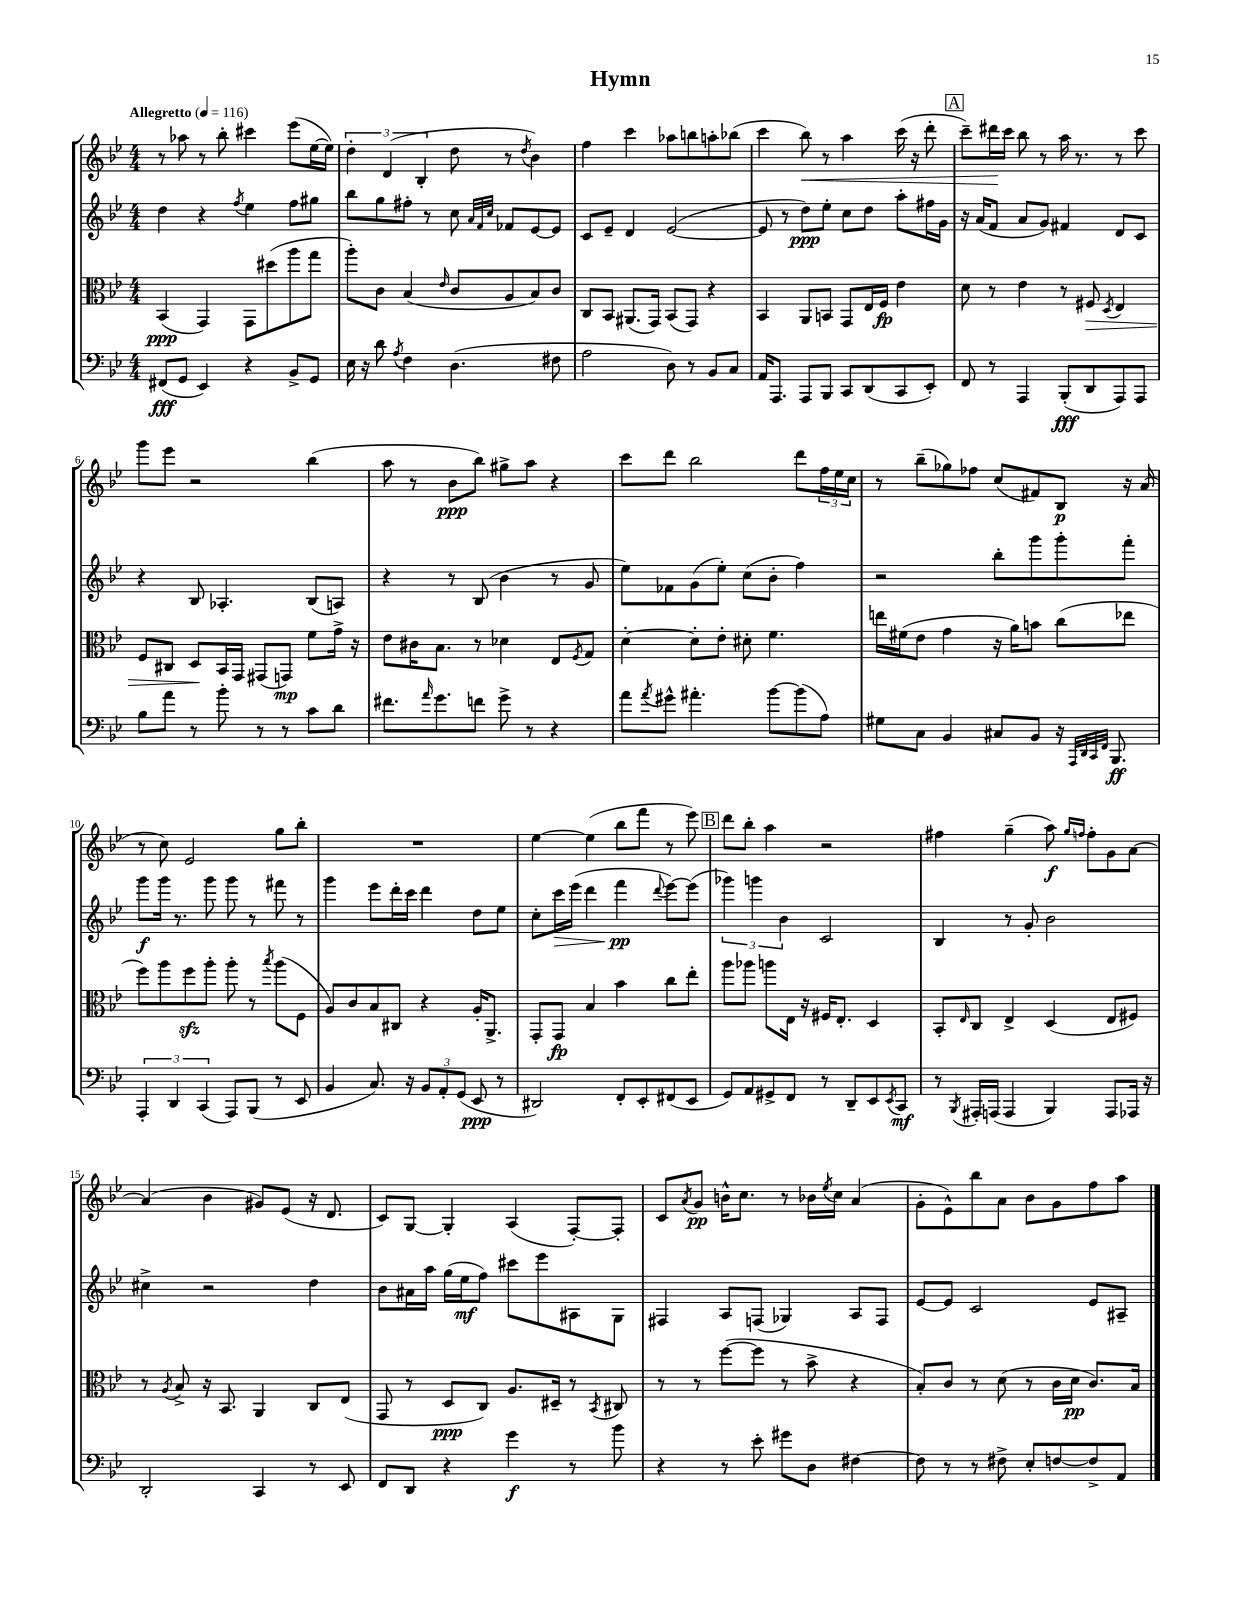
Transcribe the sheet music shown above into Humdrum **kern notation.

**kern	**dynam	**kern	**dynam	**kern	**dynam	**kern	**dynam
*part4	*part4	*part3	*part3	*part2	*part2	*part1	*part1
*staff4	*staff4	*staff3	*staff3	*staff2	*staff2	*staff1	*staff1
*clefF4	*	*clefC3	*	*clefG2	*	*clefG2	*
*k[b-e-]	*	*k[b-e-]	*	*k[b-e-]	*	*k[b-e-]	*
*M4/4	*	*M4/4	*	*M4/4	*	*M4/4	*
*MM116	*	*MM116	*	*MM116	*	*MM116	*
=1	=1	=1	=1	=1	=1	=1	=1
!	!	!	!	!	!	!LO:TX:a:B:t=Allegretto	!
(8FF#X/L	fff	(4BB-/	ppp	4dd\	.	8r	.
8GG/J	.	.	.	.	.	8aa-X\	.
4EE-/)	.	4GG/)	.	4r	.	8r	.
.	.	.	.	.	.	8bb-'\	.
.	.	.	.	8qff/	.	.	.
4r	.	8GG\L	.	4ee-\	.	4ccc#X\	.
.	.	(8dd#X\	.	.	.	.	.
8BB-^/L	.	8aa\	.	8ff\L	.	(8eee-\L	.
8GG/J	.	8gg\J	.	8gg#X\J	.	[16ee-\L	.
.	.	.	.	.	.	16ee-\JJ])	.
=2	=2	=2	=2	=2	=2	=2	=2
16E-\	.	8aa'\L)	.	8bb-\L	.	6dd'\	.
16r	.	.	.	.	.	.	.
8d\	.	8c\J	.	8gg\	.	.	.
.	.	.	.	.	.	(6d/	.
8qA/	.	.	.	.	.	.	.
4F\	.	(4B-/	.	8ff#X'\J	.	.	.
.	.	.	.	.	.	6B-'/	.
.	.	.	.	8r	.	.	.
.	.	16qqe-/	.	.	.	.	.
(4.D\	.	8c/L	.	8cc\	.	8dd\	.
.	.	.	.	32qqa/LLL	.	.	.
.	.	.	.	32qqf/	.	.	.
.	.	.	.	32qqcc/JJJ	.	.	.
.	.	8A/	.	8f-X/L	.	8r	.
.	.	.	.	.	.	8qdd/	.
.	.	8B-/)	.	[8e-/	.	4b-\)	.
8F#X\	.	8c/J	.	8e-/J]	.	.	.
=3	=3	=3	=3	=3	=3	=3	=3
2A\	.	8C/L	.	8c/L	.	4ff\	.
.	.	8BB-/J	.	8e-~/J	.	.	.
.	.	(8.AA#X/L	.	4d/	.	4ccc\	.
.	.	16GG/Jk)	.	.	.	.	.
8D\)	.	(8BB-/L	.	([2e-/	.	8aa-X\L	.
8r	.	8GG/J)	.	.	.	8bbn\	.
8BB-/L	.	4r	.	.	.	8aan'\	.
8C/J	.	.	.	.	.	(8bb-X\J	.
=4	=4	=4	=4	=4	=4	=4	=4
16AA/KL	.	4BB-/	.	8e-/]	.	4ccc\	.
8.AAA/J	.	.	.	.	.	.	.
.	.	.	.	8r	.	.	.
!	!	!	!	!	!	!	!LO:HP:b
8AAA/L	.	8AA/L	.	8dd\L)	ppp	8bb-\)	<
8BBB-/J	.	8BBn/J	.	8ee-'\J	.	8r	.
8CC/L	.	8GG/L	.	8cc\L	.	4aa\	.
(8DD/	.	16E-/L	.	8dd\J	.	.	.
.	.	16F/JJ	fp	.	.	.	.
8CC/	.	4e-\	.	8aa'\L	.	(16ccc\	.
.	.	.	.	.	.	16r	.
8EE-'/J)	.	.	.	16ff#X\L	.	8ddd'\	.
.	.	.	.	16g\JJ	.	.	.
!!LO:REH:place=s1:t=A
=5	=5	=5	=5	=5	=5	=5	=5
8FF/	.	8d\	.	16r	.	8ccc~\L)	.
.	.	.	.	(16a/KL	.	.	.
8r	.	8r	.	8f/J	.	16ddd#X\L	.
.	.	.	.	.	.	16ccc\JJ	[
4AAA/	.	4e-\	.	8a/L	.	8bb-\	.
.	.	.	.	8g/J)	.	8r	.
(8BBB-'/L	fff	8r	.	4f#X/	.	16aa\	.
.	.	.	.	.	.	8.r	.
!	!	!	!LO:HP:b	!	!	!	!
8DD/	.	8F#X/	>	.	.	.	.
.	.	8qD/	.	.	.	.	.
8AAA/)	.	4E-/	.	8d/L	.	8r	.
8AAA/J	.	.	.	8c/J	.	8ccc\	.
!!LO:LB:g=z
=6	=6	=6	=6	=6	=6	=6	=6
8B-\L	.	8F/L	.	4r	.	8ggg\L	.
8a\J	.	8C#X/J	.	.	.	8eee-\J	.
8r	.	8D/L	.	8B-/	.	2r	.
8b-'\	.	16BB-/L	]	4.A-X'/	.	.	.
.	.	16GG/JJ	.	.	.	.	.
8r	.	(8GG#X/L	.	.	.	.	.
8r	.	8GGn/J)	mp	.	.	.	.
8c\L	.	8f\L	.	(8B-/L	.	(4bb-\	.
8d\J	.	16g^\Jk	.	8An/J)	.	.	.
.	.	16r	.	.	.	.	.
=7	=7	=7	=7	=7	=7	=7	=7
8.f#X\L	.	8e-\L	.	4r	.	8aa\	.
.	.	16c#X\K	.	.	.	8r	.
16qqa/	.	.	.	.	.	.	.
8.g\	.	8.B-\J	.	.	.	.	.
.	.	.	.	8r	.	8b-\L	ppp
8fn\J	.	8r	.	(8B-/	.	8bb-\J)	.
8g^\	.	4d-X\	.	4b-\	.	8gg#X^\L	.
8r	.	.	.	.	.	8aa\J	.
4r	.	8E-/L	.	8r	.	4r	.
.	.	8qF/	.	.	.	.	.
.	.	8G/J	.	8g/	.	.	.
=8	=8	=8	=8	=8	=8	=8	=8
8a\L	.	[4d'\	.	8ee-\L)	.	8ccc\L	.
8qa/	.	.	.	.	.	.	.
8g#X^^\J	.	.	.	8f-X\	.	8ddd\J	.
4.a#X'\	.	8d'\L]	.	(8g\	.	2bb-\	.
.	.	8e-'\J	.	8ee-'\J)	.	.	.
.	.	8d#X'\	.	(8cc\L	.	.	.
[8b-\L	.	4.f\	.	8b-'\J	.	.	.
(8b-\]	.	.	.	4ff\)	.	8ddd\L	.
8A\J)	.	.	.	.	.	24ff\L	.
.	.	.	.	.	.	24ee-\	.
.	.	.	.	.	.	24cc\JJ	.
=9	=9	=9	=9	=9	=9	=9	=9
8G#X\L	.	16een\LL	.	2r	.	8r	.
.	.	(16f#X\J	.	.	.	.	.
8C\J	.	8e-\J	.	.	.	(8bb-~\L	.
4BB-/	.	4g\	.	.	.	8gg-X\)	.
.	.	.	.	.	.	8ff-X\J	.
8C#X/L	.	16r	.	8bb-'\L	.	(8cc/L	.
.	.	16a\KL)	.	.	.	.	.
8BB-/J	.	8bn\J	.	8ggg\	.	8f#X/)	.
16r	.	(8cc\L	.	8ggg'\	.	8B-/J	p
32qqAAA/LLL	.	.	.	.	.	.	.
32qqDD/	.	.	.	.	.	.	.
32qqCC/	.	.	.	.	.	.	.
32qqFF/JJJ	.	.	.	.	.	.	.
8.BBB-/	ff	.	.	.	.	.	.
.	.	8ee-X\J	.	8fff'\J	.	16r	.
.	.	.	.	.	.	(16a/	.
!!LO:LB:g=z
=10	=10	=10	=10	=10	=10	=10	=10
6AAA'/	.	8ff\L)	.	8ggg\L	f	8r	.
.	.	8aa\	.	16ggg\Jk	.	8cc\)	.
6DD/	.	.	.	.	.	.	.
.	.	.	.	8.r	.	.	.
.	.	8ffzz\	.	.	.	2e-/	.
(6CC/	.	.	.	.	.	.	.
.	.	8aa'\J	.	8ggg\	.	.	.
8AAA/L)	.	8aa'\	.	8ggg\	.	.	.
(8BBB-/J	.	8r	.	8r	.	.	.
.	.	8qbb-/	.	.	.	.	.
8r	.	(8aa\L	.	8fff#X\	.	8gg\L	.
8EE-/	.	8F\J	.	8r	.	8bb-'\J	.
=11	=11	=11	=11	=11	=11	=11	=11
4BB-/	.	8A/L)	.	4ggg\	.	1r	.
.	.	8c/	.	.	.	.	.
8.C/)	.	8B-/	.	8eee-\L	.	.	.
.	.	8C#X/J	.	16ddd'\L	.	.	.
16r	.	.	.	16ccc\JJ	.	.	.
12BB-/L	.	4r	.	4ddd\	.	.	.
12AA'/	.	.	.	.	.	.	.
(12GG/J	.	.	.	.	.	.	.
8EE-/	ppp	16A'/KL	.	8dd\L	.	.	.
.	.	8.AA^/J	.	.	.	.	.
8r	.	.	.	8ee-\J	.	.	.
=12	=12	=12	=12	=12	=12	=12	=12
2DD#X/)	.	8GG'/L	.	8cc'\L	.	[4ee-\	.
!	!	!	!	!	!LO:HP:b	!	!
.	.	8GG/J	fp	16ccc\L	>	.	.
.	.	.	.	(16eee-\JJ	.	.	.
.	.	4B-/	.	4ddd\	.	(4ee-\]	.
8FF'/L	.	4b-\	.	4fff\	pp	8bb-\L	.
8EE-'/	.	.	.	.	.	8fff\J	.
.	.	.	.	8qqddd/	.	.	.
(8FF#X/	.	8cc\L	.	[8eee-\L)	]	8r	.
8EE-/J	.	8ee-'\J	.	(8eee-\J]	.	8eee-\)	.
!!LO:REH:place=s1:t=B
=13	=13	=13	=13	=13	=13	=13	=13
8GG/L)	.	8aa\L	.	6ggg-X\)	.	8ddd\L	.
8AA/	.	8aa-X\J	.	.	.	8bb-'\J	.
.	.	.	.	6gggn\	.	.	.
8GG#X^/	.	8aan\L	.	.	.	4aa\	.
.	.	.	.	6b-\	.	.	.
8FF/J	.	16E-\Jk	.	.	.	.	.
.	.	16r	.	.	.	.	.
8r	.	16F#X/KL	.	2c/	.	2r	.
.	.	8.E-'/J	.	.	.	.	.
8DD~/L	.	.	.	.	.	.	.
8EE-/	.	4D/	.	.	.	.	.
8qEE-/	.	.	.	.	.	.	.
8CC/J	mf	.	.	.	.	.	.
=14	=14	=14	=14	=14	=14	=14	=14
8r	.	8BB-'/L	.	4B-/	.	4ff#X\	.
8qBBB-/	.	16qqE-/	.	.	.	.	.
16AAA#X'/LL	.	8C/J	.	.	.	.	.
(16AAAn/JJ	.	.	.	.	.	.	.
4AAA/	.	4E-^/	.	8r	.	(4gg~\	.
.	.	.	.	8g'/	.	.	.
4BBB-/)	.	(4D/	.	2b-\	.	8aa\)	f
.	.	.	.	.	.	16qqgg/LL	.
.	.	.	.	.	.	16qqffn/JJ	.
.	.	.	.	.	.	8ff'\L	.
8AAA/L	.	8E-/L	.	.	.	8g\	.
16AAA-X/Jk	.	8F#X/J)	.	.	.	[8a\J	.
16r	.	.	.	.	.	.	.
!!LO:LB:g=z
=15	=15	=15	=15	=15	=15	=15	=15
2DD'/	.	8r	.	4cc#X^\	.	(4a/]	.
.	.	8qA/	.	.	.	.	.
.	.	8B-^/	.	.	.	.	.
.	.	16r	.	2r	.	4b-\	.
.	.	8.BB-/	.	.	.	.	.
4CC/	.	4AA/	.	.	.	8g#X/L)	.
.	.	.	.	.	.	(8e-/J	.
8r	.	8C/L	.	4dd\	.	16r	.
.	.	.	.	.	.	8.d/	.
8EE-/	.	(8E-/J	.	.	.	.	.
=16	=16	=16	=16	=16	=16	=16	=16
8FF/L	.	8GG/	.	8b-\L	.	8c/L)	.
8DD/J	.	8r	.	16a#X\L	.	[8G/J	.
.	.	.	.	16aa\JJ	.	.	.
4r	.	8D/L	ppp	(16gg\LL	.	4G'/]	.
.	.	.	.	16ee-\J	mf	.	.
.	.	8C/J)	.	8ff\J)	.	.	.
4g\	f	8.A/L	.	8ccc#X\L	.	(4A/	.
.	.	.	.	8eee-\	.	.	.
.	.	16D#X~/Jk	.	.	.	.	.
8r	.	8r	.	8A#X\	.	[8F'/L)	.
.	.	8qBB-/	.	.	.	.	.
8b-\	.	8C#X/	.	8G\J	.	8F'/J]	.
=17	=17	=17	=17	=17	=17	=17	=17
4r	.	8r	.	4F#X/	.	8c/L	.
.	.	.	.	.	.	8qa/	.
.	.	8r	.	.	.	8g/J	pp
8r	.	([8ff\L	.	8A/L	.	16bn^^\KL	.
.	.	.	.	.	.	8.cc\J	.
8e-'\	.	8ff\J]	.	(8Fn/J	.	.	.
8g#X\L	.	8r	.	4G-X/)	.	8r	.
8D\J	.	8b-^\	.	.	.	16b-X\LL	.
.	.	.	.	.	.	8qee-/	.
.	.	.	.	.	.	16cc\JJ	.
[4F#X\	.	4r	.	8A/L	.	(4a/	.
.	.	.	.	8F/J	.	.	.
=18	=18	=18	=18	=18	=18	=18	=18
8F#\]	.	8B-'/L)	.	[8e-/L	.	8g'\L	.
8r	.	8c/J	.	8e-/J]	.	8e-^^\)	.
8r	.	8r	.	2c/	.	8bb-\	.
8F#X^\	.	(8d\	.	.	.	8a\J	.
8E-'/L	.	8r	.	.	.	8b-\L	.
[8Fn/	.	16c\LL	.	.	.	8g\	.
.	.	16d\JJ	pp	.	.	.	.
8F^/]	.	8.c/L)	.	8e-/L	.	8ff\	.
8AA/J	.	.	.	8A#X~/J	.	8aa\J	.
.	.	16B-/Jk	.	.	.	.	.
==	==	==	==	==	==	==	==
*-	*-	*-	*-	*-	*-	*-	*-
